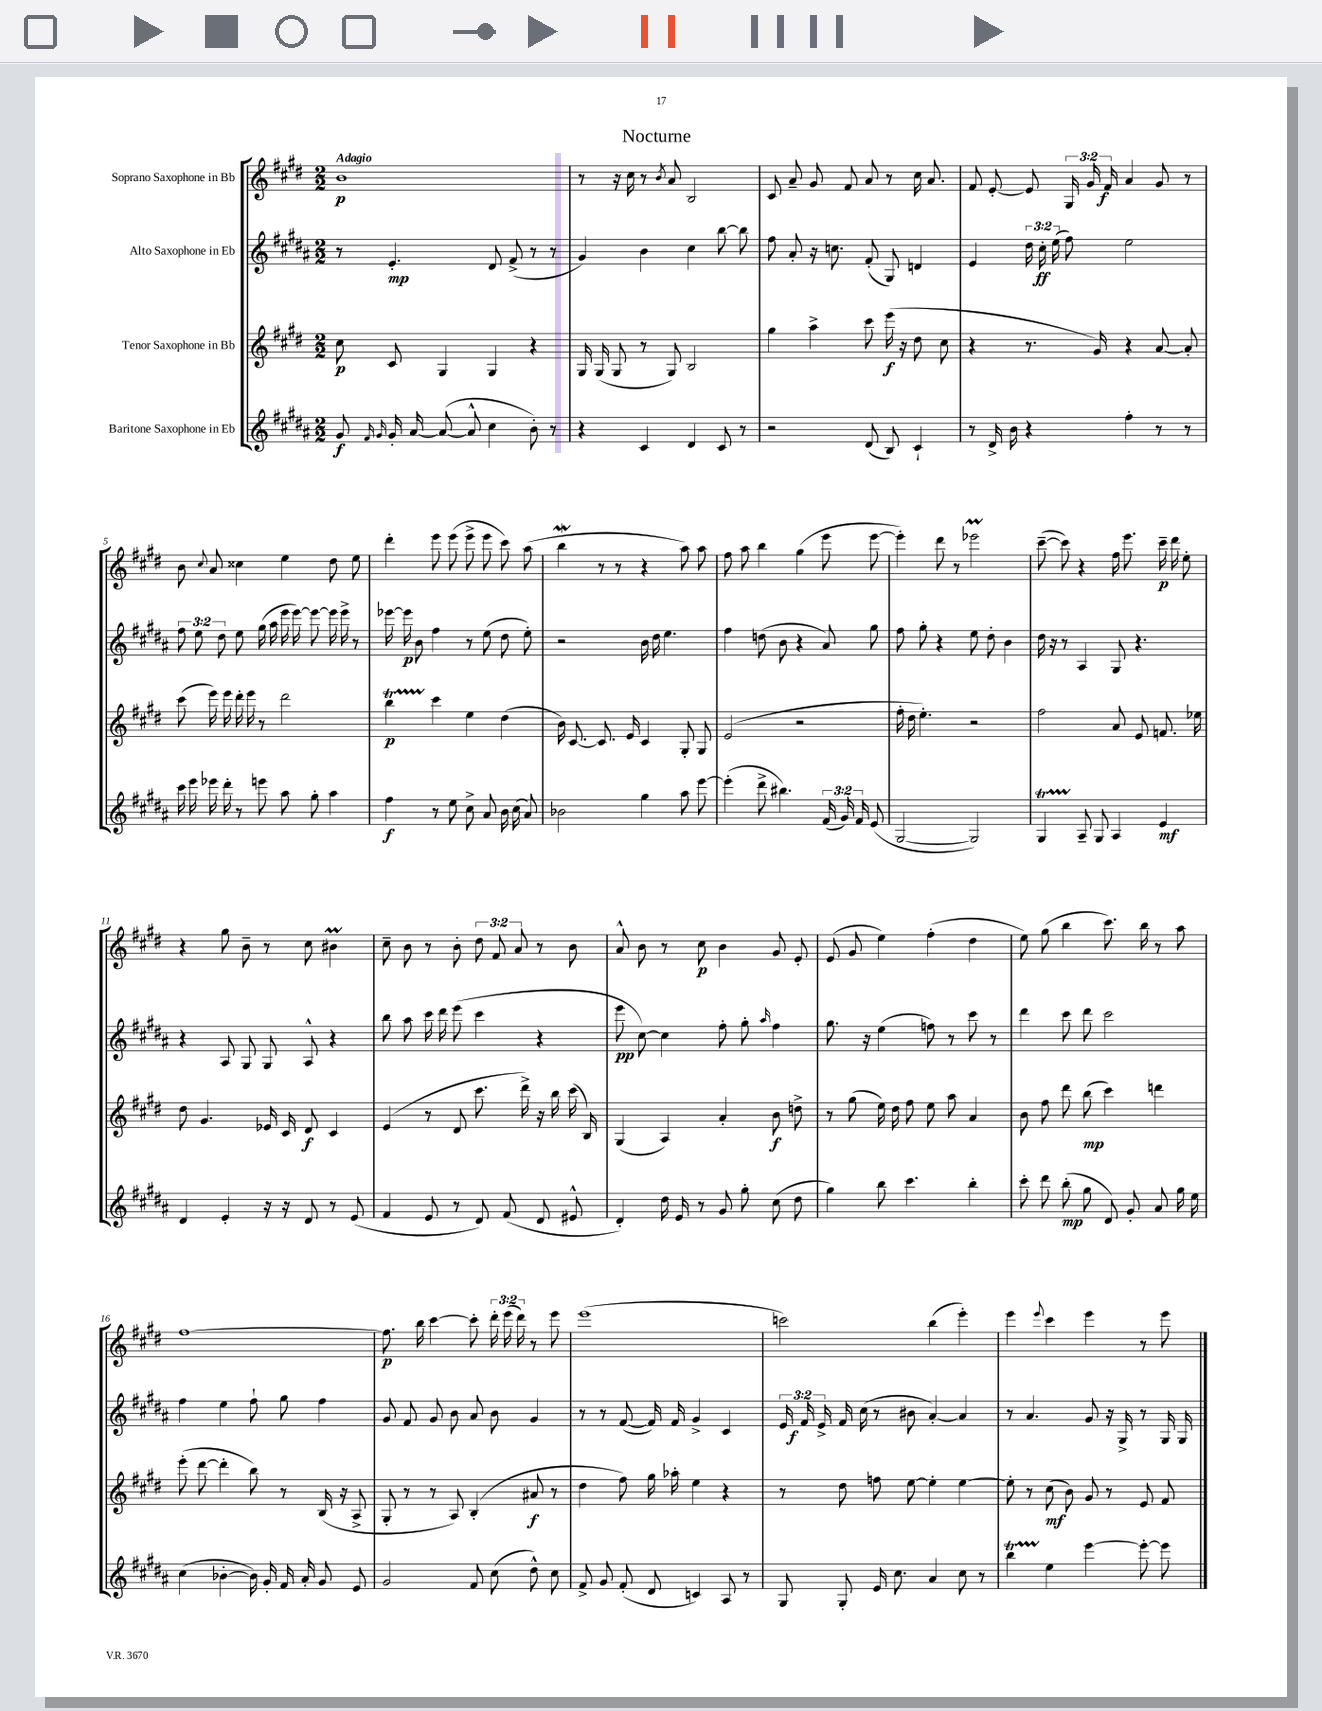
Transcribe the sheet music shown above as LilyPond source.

\header { title = "Nocturne" }
<<
\new StaffGroup <<
\new Staff = "s0" \with { instrumentName = "Soprano Saxophone in Bb" } {
    \clef treble \key e \major \numericTimeSignature \time 2/2 \override Staff.TupletNumber.text = #tuplet-number::calc-fraction-text \tempo "Adagio"
    \autoBeamOff b'1\p |
    r8 r16 cis''16 r8 \acciaccatura { b'8 } a'8 b2 |
    cis'8 a'8-- gis'8 fis'8 a'8 r8 cis''16 a'8. |
    fis'8 e'8~-. e'8 \tuplet 3/2 { gis16 gis'16 fis'16\f } a'4 gis'8 r8 |
    b'8 \appoggiatura { cis''8 } a'8 cisis''4 e''4 dis''8 e''8 |
    dis'''4-. e'''8 e'''8( e'''8-> e'''8 cis'''8) a''8( |
    b''4\mordent r8 r8 r4 a''8) a''8 |
    fis''8 a''8 b''4 gis''4( e'''8 e'''8~ |
    e'''4-.) dis'''8 r8 ees'''2\prall |
    cis'''8~--( cis'''8) r4 fis''16 e'''8. cis'''16--\p dis'''16 e''8-. |
    r4 gis''8 b'8-- r8 cis''8 bis'4\prall |
    cis''8-- b'8 r8 b'8-. \tuplet 3/2 { dis''8 fis'8 a'8 } r8 b'8 |
    a'8-^ b'8 r8 cis''8\p b'4 gis'8 e'8-. |
    e'8( gis'8 e''4) fis''4-.( dis''4 |
    e''8) gis''8( b''4 cis'''8.) b''16 r8 a''8 |
    fis''1~ |
    fis''8.\p b''16 cis'''4~ cis'''8-. \tuplet 3/2 { dis'''16-. e'''16( dis'''16) } r8 e'''8 |
    e'''1( |
    c'''2) b''4( e'''4-.) |
    e'''4 \appoggiatura { e'''8 } cis'''4 e'''4 r8 e'''8 \bar "|." |
}
\new Staff = "s1" \with { instrumentName = "Alto Saxophone in Eb" } {
    \clef treble \key b \major \numericTimeSignature \time 2/2 \override Staff.TupletNumber.text = #tuplet-number::calc-fraction-text
    \autoBeamOff r8 e'4.-.\mp dis'8 fis'8->( r8 r8 |
    gis'4) b'4 cis''4 b''8~ b''8 |
    fis''8 ais'8-. r16 c''8. fis'8-.( gis8) d'4 |
    e'4 \tuplet 3/2 { dis''16 cis''16-.\ff e''16( } fis''8) e''2 |
    \tuplet 3/2 { fis''8 e''8 dis''8 } e''8 gis''16( ais''16 e'''16 e'''16~) e'''8~ e'''16 e'''16-> r8 |
    ees'''16~ ees'''16\p b'8 fis''4 r8 e''8( dis''8 e''8-.) |
    r2 b'16 dis''16 e''4. |
    fis''4 d''8( b'8 r4 ais'8) gis''8 |
    fis''8 gis''8-. r4 e''8 dis''8-. b'4 |
    dis''16 r16 r8 ais4 gis8 r4. |
    r4 ais8 gis8 gis8 ais8-^ r4 |
    b''8 ais''8 cis'''16 dis'''16 e'''8( cis'''4 r4 |
    e'''8\pp cis''8~) cis''4 fis''8-. gis''8-. \grace { ais''16 } fis''4 |
    gis''8. r16 e''4( f''8) r8 cis'''8 r8 |
    dis'''4 cis'''8 dis'''8 cis'''2 |
    fis''4 e''4 fis''8-! gis''8 fis''4 |
    gis'8 fis'8 gis'8 b'8 ais'8 b'8 gis'4 |
    r8 r8 fis'8~( fis'16) fis'16 gis'4-> cis'4 |
    \tuplet 3/2 { e'16 fis'16\f e'16-> } fis'16 cis''16( r8 bis'8 ais'4~-.) ais'4 |
    r8 ais'4. gis'8 r16 gis16-> r8 gis16 gis16 \bar "|." |
}
\new Staff = "s2" \with { instrumentName = "Tenor Saxophone in Bb" } {
    \clef treble \key e \major \numericTimeSignature \time 2/2
    \autoBeamOff cis''8\p cis'8 gis4 gis4 r4 |
    gis16 gis16( gis8 r8 gis8) b2 |
    gis''4 a''4-> cis'''8 e'''16\f( r16 dis''8 cis''8 |
    r4 r8. gis'16) r4 a'8~ a'8-. |
    cis'''8( e'''16) e'''16 dis'''16-. e'''16 r8 dis'''2 |
    b''4\startTrillSpan\p cis'''4\stopTrillSpan e''4 dis''4( |
    b'16) cis'8.~ cis'8. e'16 cis'4 gis8-. gis8 |
    e'2( r2 |
    fis''16-. dis''16 e''4.-.) r2 |
    fis''2 a'8 e'8 f'8. ees''16 |
    dis''8 gis'4. ees'16 cis'16 dis'8\f cis'4 |
    e'4( r8 dis'8 cis'''8. dis'''16->) r16 b''16 cis'''16( b16) |
    gis4( a4) a'4-. b'8\f d''8-> |
    r8 gis''8( e''16) dis''16 fis''8 e''8 a''8 a'4 |
    b'8 fis''8 dis'''8 b''8\mp( cis'''4) d'''4 |
    e'''8-.( dis'''8~ dis'''4-. b''8) r8 b16( r16 a8-> |
    gis8-. r8 r8 a8) b4-.( ais'8\f r8 |
    dis''4 fis''8) gis''16 aes''16-. e''4 r4 |
    r8 dis''8 f''8 e''8~ e''4-. e''4~ |
    e''8-. r8 cis''8\mf( b'8) gis'8 r8 e'8 fis'8 \bar "|." |
}
\new Staff = "s3" \with { instrumentName = "Baritone Saxophone in Eb" } {
    \clef treble \key b \major \numericTimeSignature \time 2/2 \override Staff.TupletNumber.text = #tuplet-number::calc-fraction-text
    \autoBeamOff gis'8\f \grace { fis'16 gis'16 } gis'16-. ais'16~ ais'8~( ais'8-^ cis''4 b'8-.) r8 |
    r4 cis'4 dis'4 cis'8 r8 |
    r2 dis'8( b8) cis'4-! |
    r8 dis'16-> b'16 r4 fis''4-. r8 r8 |
    cis'''16 e'''16 ees'''16 dis'''16-. r8 e'''8 ais''8 gis''8-. ais''4 |
    fis''4\f r8 e''8 cis''8-> ais'8 b'16 cis''16( ais'8) |
    bes'2 gis''4 ais''8 e'''8~ |
    e'''4-.( dis'''8-> bis''4.) \tuplet 3/2 { fis'16( gis'16) fis'16 } e'8( |
    gis2~ gis2) |
    gis4\startTrillSpan ais8--\stopTrillSpan gis8 ais4 e'4\mf |
    dis'4 e'4-. r16 r16 dis'8 r8 e'8( |
    fis'4 e'8 r8 dis'8) fis'8( dis'8 eis'8-^ |
    dis'4-.) dis''16 e'16 r8 gis'8 gis''8-. cis''8( dis''8 |
    gis''4) b''8 cis'''4. b''4-. |
    cis'''8-. dis'''8 b''8-.\mp( gis''8 dis'8) gis'8-. ais'8 gis''16 e''16 |
    cis''4( bes'4~-. bes'16) gis'16-. fis'16 ais'16-. gis'8 e'8 |
    gis'2 fis'8 cis''8( dis''8-^) cis''8 |
    fis'8-> gis'8 fis'8-.( dis'8 c'4) ais8 r8 |
    gis8 gis8-. e'16 cis''8. ais'4 cis''8 r8 |
    b''4\startTrillSpan e''4\stopTrillSpan e'''4~ e'''8~-. e'''8 \bar "|." |
}
>>
>>
